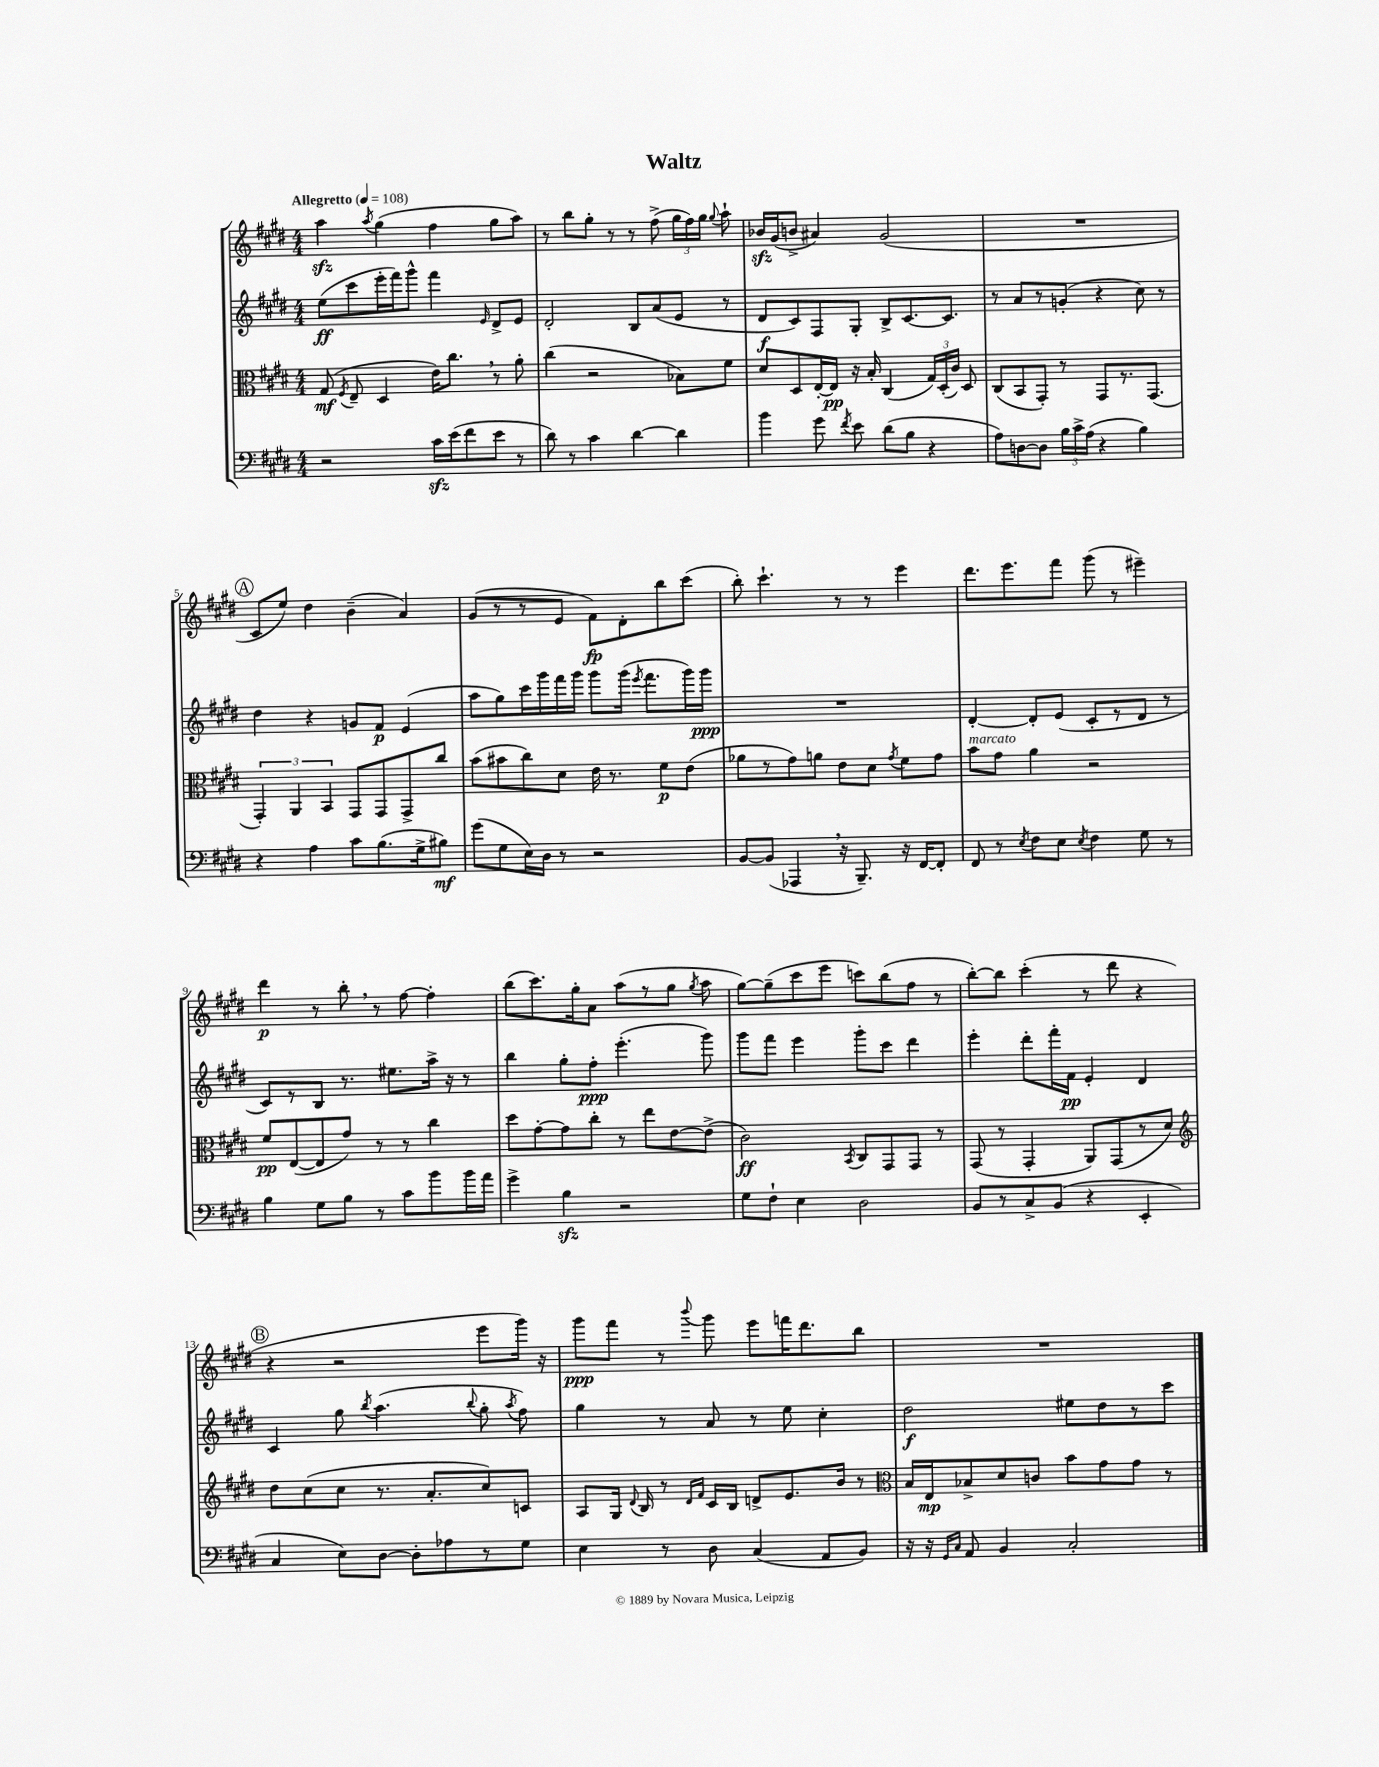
\header { title = "Waltz" }
<<
\new StaffGroup <<
\new Staff = "s0" {
    \clef treble \key e \major \numericTimeSignature \time 4/4 \tempo "Allegretto" 4 = 108
    \autoBeamOff a''4\sfz \acciaccatura { a''8 } gis''4( fis''4 gis''8[ a''8]) |
    r8 b''8[ gis''8]-. r8 r8 fis''8->( \tuplet 3/2 { gis''16[ fis''16) gis''16] } \appoggiatura { gis''8 } a''8-! |
    bes'16[\sfz gis'16( b'8]-> ais'4) gis'2( |
    R1 |
    \mark \markup { \circle "A" } cis'8[ e''8]) dis''4 b'4--( a'4) |
    gis'8[( r8 r8 e'8] fis'8[\fp) dis'8-. b''8 cis'''8]( |
    b''8-.) cis'''4.-! r8 r8 e'''4 |
    dis'''8.[ e'''8. fis'''8] gis'''8( r8 eis'''4--) |
    dis'''4\p r8 b''8-. \breathe r8 fis''8~ fis''4-. |
    b''8[( cis'''8.) gis''16-. a'8] a''8[( r8 gis''8] \acciaccatura { gis''8 } a''8 |
    gis''8[~) gis''8--( cis'''8 e'''8] c'''8[) b''8( fis''8] r8 |
    b''8[~-.) b''8] cis'''4-.( r8 dis'''8 r4 |
    \mark \markup { \circle "B" } r4 r2 e'''8[ gis'''16]) r16 |
    gis'''8[\ppp fis'''8] r8 \appoggiatura { b'''8 } gis'''8 e'''8[ f'''16 dis'''8. b''8] |
    R1 \bar "|." |
}
\new Staff = "s1" {
    \clef treble \key e \major \numericTimeSignature \time 4/4
    \autoBeamOff e''8[\ff( cis'''8 e'''16-. fis'''16) gis'''8]-^ fis'''4 \grace { e'16 } dis'8[-> e'8] |
    dis'2-. b8[ a'8( e'8] r8 |
    dis'8[\f cis'8) fis8 gis8]-. b8[-> cis'8.~ cis'8.] |
    r8 a'8[ r8 g'8]-.( r4 cis''8) r8 |
    \mark \markup { \circle "A" } dis''4 r4 g'8[ fis'8]\p e'4( |
    a''8[ gis''8) cis'''16 gis'''16 fis'''16 gis'''16] gis'''8[ gis'''16]( \acciaccatura { e'''8 } fis'''8.[ gis'''16) gis'''16]\ppp |
    R1 |
    dis'4~-. dis'8[-. e'8]( cis'8[-. r8 dis'8] r8 |
    cis'8[) r8 b8] r8. eis''8.[ a''16]-> r16 r8 |
    b''4 gis''8[-. fis''8]-.\ppp e'''4.-.( gis'''8) |
    gis'''8[ fis'''8] e'''4 gis'''8[-. cis'''8] dis'''4 |
    e'''4-. dis'''8[-. fis'''16-. fis'16]\pp e'4-. dis'4 |
    \mark \markup { \circle "B" } cis'4 gis''8 \acciaccatura { b''8 } a''4.( \appoggiatura { b''8 } gis''8-. \acciaccatura { a''8 } fis''8) |
    gis''4 r8 a'8 r8 e''8 cis''4-. |
    dis''2\f eis''8[ dis''8 r8 cis'''8] \bar "|." |
}
\new Staff = "s2" {
    \clef alto \key e \major \numericTimeSignature \time 4/4
    \autoBeamOff gis8\mf( \acciaccatura { fis8 } e8-- dis4 e'16[) cis''8.] \breathe r8 a'8-. |
    cis''4( r2 bes8[) fis'8] |
    dis'8[ dis8 e16~-. e16]\pp r16 b16-. cis4( \tuplet 3/2 { gis16[) dis16-.( cis'16]) } dis8 |
    cis8[( b,8 gis,8]-.) r8 gis,8[ r8. gis,8.]( |
    \mark \markup { \circle "A" } \tuplet 3/2 { gis,4-.) a,4 b,4 } gis,8[ gis,8 gis,8-> cis''8] |
    b'8[( bis'8 cis''8) dis'8] e'16 r8. fis'8[\p e'8]( |
    aes'8[ r8 gis'8) a'8] e'8[ dis'8] \acciaccatura { gis'8 } fis'8[ gis'8] |
    b'8[^\markup { \italic "marcato" } gis'8] a'4 r2 |
    fis'8[\pp e8~( e8 gis'8]) r8 r8 cis''4 |
    dis''8[ gis'8~-. gis'8 cis''8]-. r8 e''8[ e'8~ e'8]->( |
    cis'2\ff) \acciaccatura { b,8 } cis8[ gis,8 gis,8] r8 |
    gis,8( r8 gis,4-. a,8[) gis,8( r8 dis'8]) |
    \mark \markup { \circle "B" } \clef treble dis''8[ cis''8( cis''8] r8. a'8.[-. cis''8) c'8] |
    a8[ gis16] \appoggiatura { dis'8 } b16 r8 \grace { dis'16[ fis'16] } cis'16[ b16] d'8[-> e'8. b'16] r8 |
    \clef alto b16[ e16\mp bes8-> dis'8 c'8] b'8[ gis'8 gis'8] r8 \bar "|." |
}
\new Staff = "s3" {
    \clef bass \key e \major \numericTimeSignature \time 4/4
    \autoBeamOff r2 cis'16[\sfz e'16( fis'8 e'8] r8 |
    dis'8) r8 cis'4 dis'4~ dis'4 |
    b'4 gis'8 \acciaccatura { fis'8 } e'8 dis'8[( b8] r4 |
    a8[) d8~ d8] \tuplet 3/2 { b16[ cis'16-> a16]( } r4 b4) |
    \mark \markup { \circle "A" } r4 a4 cis'8[ b8.( gis16-> bis8]\mf) |
    gis'8[( gis8 e16) dis16] r8 r2 |
    b,8[~ b,8]( aes,,4 \breathe r16 b,,8.--) r16 fis,16[~ fis,8]-. |
    fis,8 r8 \acciaccatura { e8 } fis8[ e8] \acciaccatura { e8 } fis4 gis8 r8 |
    b4 gis8[ b8] r8 cis'8[ b'8 b'16 a'16] |
    gis'4-> b4\sfz r2 |
    gis8[ fis8]-! e4 dis2 |
    b,8[ r8 cis8-> b,8]( r4 e,4-. |
    \mark \markup { \circle "B" } cis4 e8[) dis8]~ dis8[-. aes8 r8 gis8] |
    e4 r8 dis8 cis4( a,8[ b,8]) |
    r16 r16 \grace { gis,16[ cis16] } a,8 b,4 cis2-. \bar "|." |
}
>>
>>
